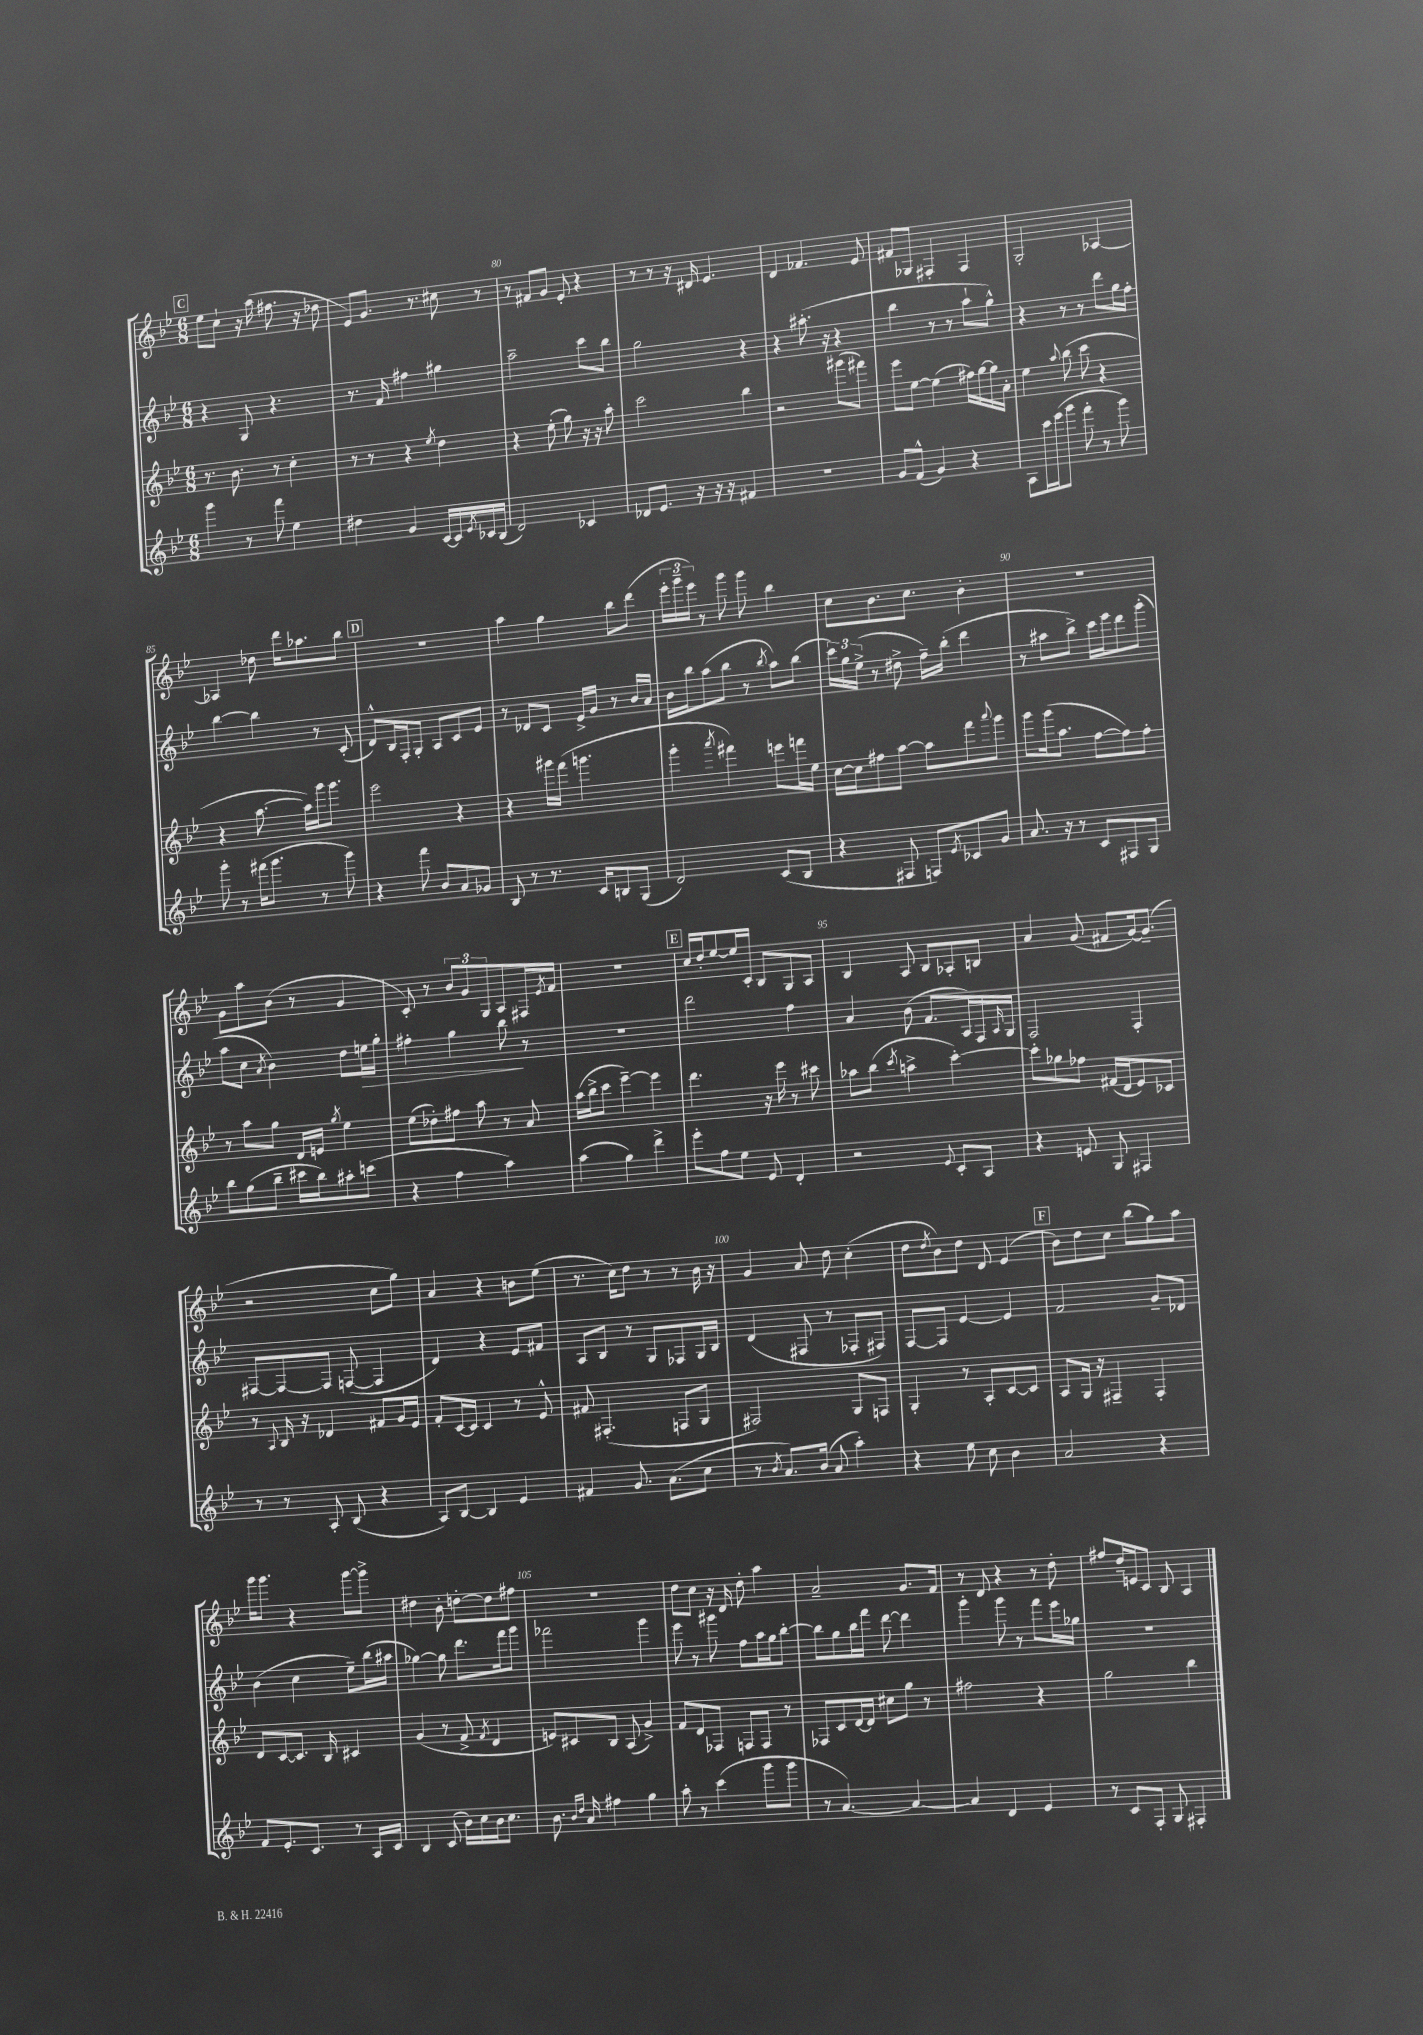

**kern	**kern	**kern	**kern
*staff4	*staff3	*staff2	*staff1
*clefG2	*clefG2	*clefG2	*clefG2
*k[b-e-]	*k[b-e-]	*k[b-e-]	*k[b-e-]
*M6/8	*M6/8	*M6/8	*M6/8
4ggg	8.r	4r	8ee-
.	.	.	8cc`
.	8.b-	.	.
8r	.	8G	16r
.	.	.	(16aa
8fff	8r	4.r	8.ff#
4ee-	4cc'	.	.
.	.	.	16r
.	.	.	8dd-
=	=	=	=
4dd#	8r	8.r	8e-)
.	8r	.	8.g
.	.	16f	.
4g	4r	4ff#	.
.	.	.	8.r
.	8qee-	.	.
[16c	4dd	4gg#	8cc#
16c]	.	.	.
8qe-	.	.	.
16c-	.	.	8r
(16B-	.	.	.
=	=	=	=
2d)	4r	2aa~	8r
.	.	.	8f#
.	(8ee-'	.	8g
.	8gg)	.	8e-'
4c-	16r	8ccc	4r
.	16r	.	.
.	8aa'	8bb-	.
=	=	=	=
8d-	2ccc	2gg	8r
8.e-	.	.	8r
.	.	.	16r
16r	.	.	16d#
16r	.	.	4.e-
16r	.	.	.
4f#	4bb-	4r	.
=	=	=	=
2.r	2r	4r	4d
.	.	(8.aa#'	4.f-
.	.	16r	.
.	(8ggg#	4r	.
.	8fff#)	.	8e-
=	=	=	=
8g	8eee-	4bb-	8f#
(8f^^	[8ee-	.	8G-
4g)	(4ee-]	8r	4F#'
.	.	8r	.
4r	16ff#)	8aa`	4F#
.	[16gg	.	.
.	16gg]	8gg^^)	.
.	16a'	.	.
=	=	=	=
8A	4ee-	4r	2G'
16ccc	.	.	.
(16eee-	.	.	.
.	8qqaa	.	.
8ggg	(8bb-	8r	.
8fff'	8ccc	8r	.
8r	4r	8ddd	[4A-
8ggg)	.	16gg	.
.	.	16ff'	.
=	=	=	=
8ggg'	4r	[4bb-	4A-]
8r	.	.	.
(16fff#	[8.aa	4bb-]	8dd-
8.ggg	.	.	.
.	.	.	16ddd
.	16aa])	.	8.aa-
8r	16ggg	8r	.
.	8.ggg	.	.
8ggg)	.	(8c'	8bb-
=	=	=	=
4r	2eee-	8d^^)	2.r
.	.	16B-	.
.	.	16F'	.
8fff	.	8G'	.
8b-	.	8A	.
8a	4r	8c	.
8g-	.	8e-	.
=	=	=	=
8B-	4r	8r	4aa
8r	.	8d-	.
8.r	16ggg#	8c	4gg
.	(16fff	.	.
.	4.ggg	16e-^	.
16c	.	16g	.
8B	.	8r	8bb-
(8G	.	16b-	(8ddd
.	.	16a	.
=	=	=	=
2d)	4ggg'	16b-	24eee-'
.	.	.	24ggg~
.	.	16bb-	.
.	.	.	24eee-)
.	.	(8aa	8r
.	8qaaa	.	.
.	4fff#)	8bb-	8ggg
.	.	8r	8ggg
.	.	8qbb-	.
(8c	8eee	8aa)	4bb-
8B-	16fff	(8bb-	.
.	16ee-	.	.
=	=	=	=
4r	[16cc	24ccc)	8cc
.	.	24gg	.
.	16cc]	.	.
.	.	(24ee-^	.
.	8ff#	8r	8.b-
8F#	[8aa	8dd#^	.
.	.	.	8.cc
8F)	8aa]	16ff~)	.
.	.	(16bb-'	.
8qe-	.	.	.
8c-	8fff	4ddd	4b-'
.	8qqaaa	.	.
8g	8ggg	.	.
=	=	=	=
8.a	8ggg	8r	2.r
.	(16ggg	8aa#	.
16r	8.aa	.	.
8r	.	8bb-^)	.
8c	[8ff	16ccc	.
.	.	16eee-	.
8F#	8ff])	8ddd	.
8G	8ff'	(8ggg'	.
=	=	=	=
8bb-	8r	8aa	8g
(8gg	8aa	8cc	8aa
.	.	8qa	.
8bb-~	8gg	4b-)	(8b-
16ccc#	16d	.	8r
16bb-)	16e	.	.
.	8qgg	.	.
8aa#'	4ee-	8dd	4g
(8ccc	.	16ee	.
.	.	16gg'	.
=	=	=	=
4r	(8ee-	4ff#'	8c')
.	8dd-')	.	8r
4ff	8ff#	4gg	12b-
.	.	.	12g
.	8aa	.	.
.	.	.	12G
4aa)	8r	8bb-	8A
.	8a	8r	16F#
.	.	.	8qe-
.	.	.	16f
=	=	=	=
(4aa	(16aa	2.r	2.r
.	16bb-^	.	.
.	8ccc	.	.
4gg)	[4eee-~)	.	.
4ddd^	4eee-]	.	.
=	=	=	=
8eee-'	4.ddd	2ddd	16cc
.	.	.	16dd'
8ff	.	.	[8ee-
8ee-	.	.	16ee-]
.	.	.	16c'
8e-	16r	.	8B-
.	16eee-	.	.
4d'	8r	4ff	8G
.	8ccc#	.	8A
=	=	=	=
2r	8aa-	4a	4B-
.	(8bb-	.	.
.	8qccc	.	.
.	4aa^	(8b-	8A
.	.	8.f	8B-
8qqe-	.	.	.
8c'	[4ccc')	.	8A-'
.	.	16A)	.
8A	.	16F	8B
.	.	16qqA	.
.	.	16G	.
=	=	=	=
4r	8ccc']	2F	4a
.	8gg-	.	.
8e	8ff-	.	(8g
8G	(16f#	.	8f#
.	16d	.	.
4F#	8e-)	4F'	[16g)
.	.	.	(8.g~]
.	8c-	.	.
=	=	=	=
8r	8r	[8F#	2r
.	8qqA	.	.
8r	16B-	8F#_	.
.	16r	.	.
8A'	4d-	8F#]	.
(8B-	.	([8F	.
4r	8f#	4F]	8cc
.	16g	.	8gg)
.	16e-	.	.
=	=	=	=
8A)	8f'	4d)	4a
[8B-	[16c	.	.
.	16c]	.	.
4B-]	4c	4r	4r
4e-	8r	8e-	8b
.	8e-^^	8f#	(8ee-
=	=	=	=
4f#	8f#	8A	8.r
.	(4.F#'	8B-	.
.	.	.	16cc)
8.g	.	8r	8dd
.	.	8G	8r
(8.a	.	.	.
.	8F	8F-	8r
8cc	8G	16G	16b-
.	.	16B-	16r
=	=	=	=
8r	2F#)	(4d	4g
8qb-	.	.	.
8.a)	.	.	.
.	.	8F#	8a
(16b-	.	.	.
8a	.	8r	8dd
4aa')	8G	8F-'	(4cc'
.	8F	8F#)	.
=	=	=	=
4r	4G'	[8F	8dd
.	.	.	8qdd
.	.	8F]	8b-)
8ee-	8r	[4e-	8dd
8cc	8A'	.	8d
4b-	[8c	4e-]	(4e-
.	8c]	.	.
=	=	=	=
2a	8A	2f	8b-)
.	16G	.	8dd
.	16r	.	.
.	4F#~	.	8cc
.	.	.	(8bb-
4r	4F#'	8g~	8gg)
.	.	8d-	8aa
=	=	=	=
8f	8d	(4b-	16ggg
.	.	.	8.ggg
8.e-'	[8c	.	.
.	8.c]	4cc	4r
8.c	.	.	.
.	16B-	.	.
8r	4c#	8ee-~)	[8ggg
16A	.	(16bb-	8ggg^]
16c	.	16aa#	.
=	=	=	=
4B-	(4g	[4gg-)	4dd#
(8c	8r	8gg-]	8b-'
16b-)	8f^	8.ddd	[8dd'
16cc	.	.	.
.	8qf	.	.
16b-	4d	.	8dd]
8.cc	.	16fff	.
.	.	8ggg	8ff#
=	=	=	=
8.b-	8e)	2fff-	2.r
.	8c#	.	.
16qqb-	.	.	.
16qqdd	.	.	.
16a	.	.	.
4ff#	8B-	.	.
.	(8A	.	.
4gg	4g^)	4ggg	.
=	=	=	=
8aa'	8f	8eee-	8dd
8r	8d	8r	8cc
(4ccc	8F-	8ggg#	16r
.	.	.	16d
.	8F	8ff	8dd'
8ggg	8F	16aa	4aa
.	.	16gg	.
8ggg	8r	[8bb-'	.
=	=	=	=
8r	8F-	8bb-]	2a~
[4.a)	8c	8gg	.
.	[16d	16bb-	.
.	16d]	16fff	.
.	8cc#	[8ddd	.
4a_	8gg	4ddd]	8.g
.	8r	.	.
.	.	.	16f
=	=	=	=
4a]	2ff#	4ggg'	8r
.	.	.	8d
4d	.	8ggg	4r
.	.	8r	.
4e-	4r	8fff	8r
.	.	16eee-	8dd'
.	.	16gg-	.
=	=	=	=
8r	2gg	2.r	8ff#
8c	.	.	16dd~
.	.	.	16e
8F'	.	.	8c
8G	.	.	8B-
4F#'	4bb-	.	4A
==	==	==	==
*-	*-	*-	*-
